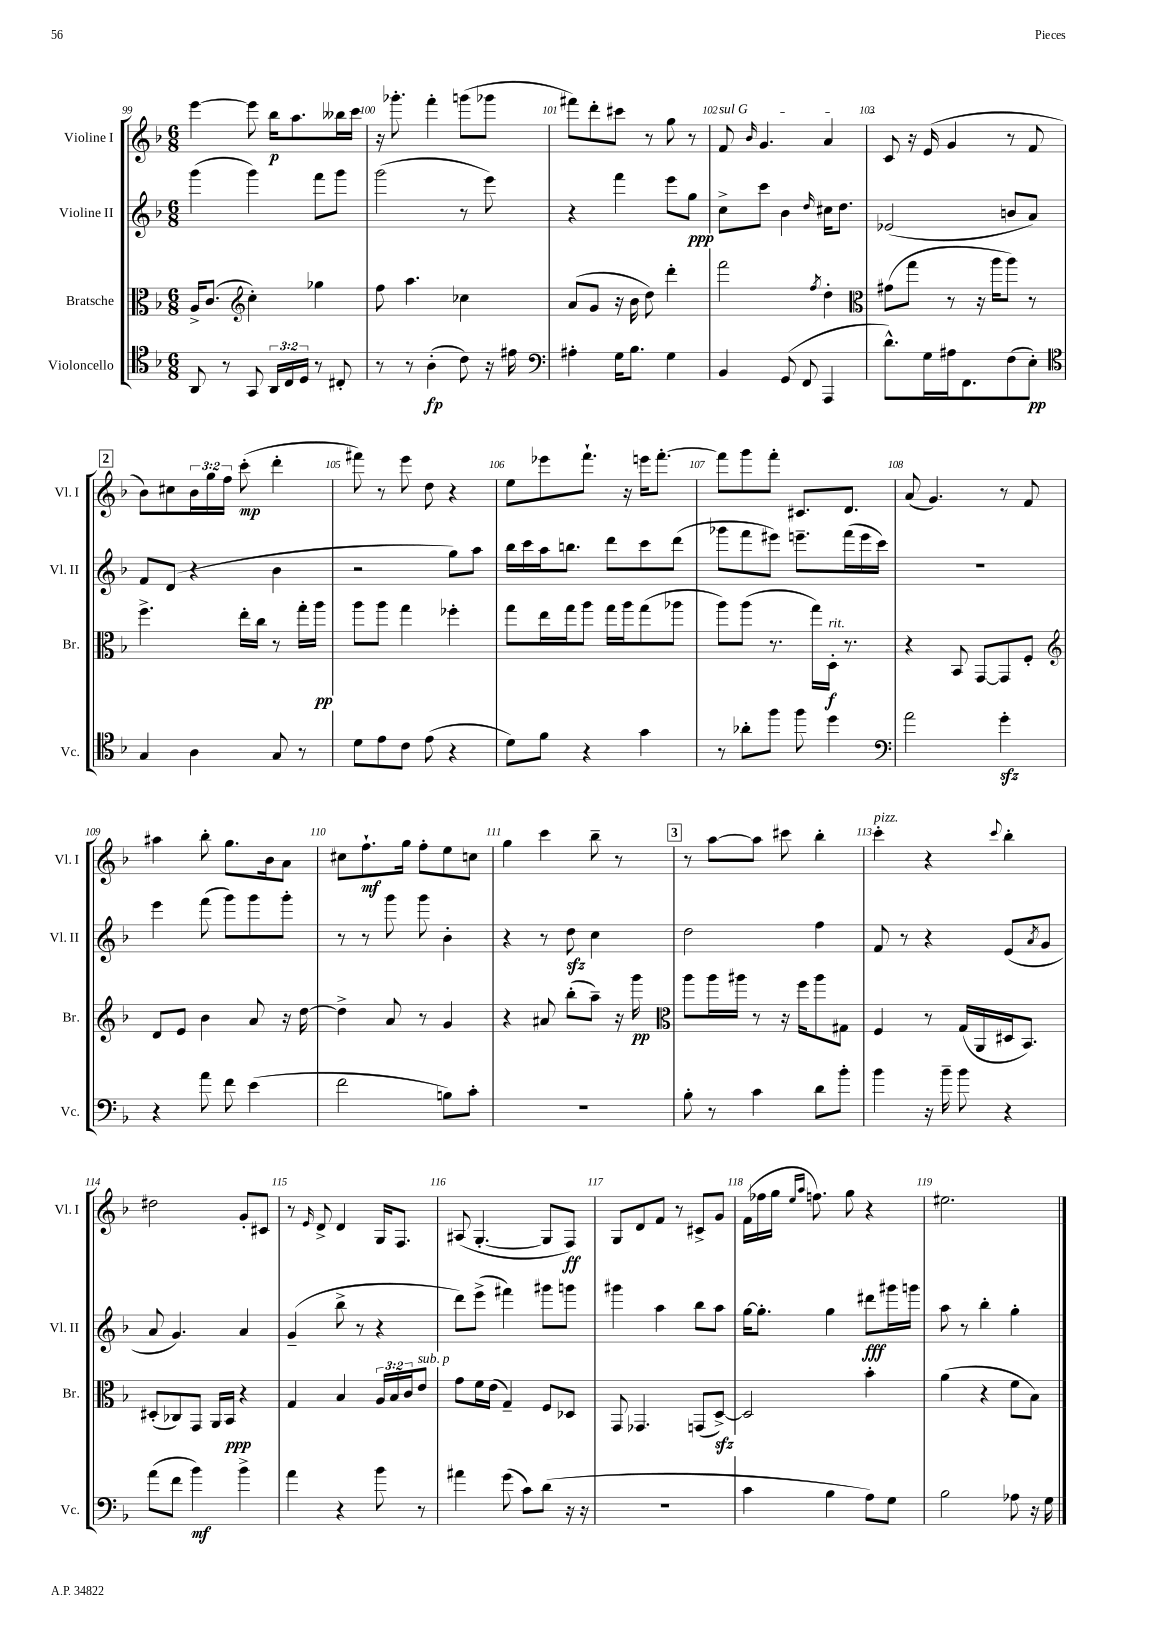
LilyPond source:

<<
\new StaffGroup <<
\new Staff = "s0" \with { instrumentName = "Violine I" shortInstrumentName = "Vl. I" } {
    \clef treble \key f \major \numericTimeSignature \time 6/8 \override Staff.TupletNumber.text = #tuplet-number::calc-fraction-text
    e'''4~ e'''8 bes''16\p a''8. beses''16 c'''16 |
    r16 ges'''8.-. f'''4-. g'''8( ges'''8 |
    fis'''8) d'''8-. cis'''8 r8 g''8 r8 |
    \once \override TextSpanner.bound-details.left.text = \markup { \italic "sul G" } f'8\startTextSpan \grace { bes'16 } g'4. a'4 |
    c'8\stopTextSpan r16 e'16( g'4 r8 f'8 |
    \mark \markup { \box "2" } bes'8) cis''8 \tuplet 3/2 { bes'16 g''16 f''16 } c'''8-.\mp( d'''4-. |
    fis'''8) r8 e'''8 d''8 r4 |
    e''8 ees'''8 f'''8.-! r16 e'''16 f'''8.~-. |
    f'''8 g'''8 f'''8-. cis'8. d'8. |
    a'8( g'4.) r8 f'8 |
    ais''4 bes''8-. g''8. bes'16 a'8 |
    cis''8 f''8.-!\mf g''16 f''8-. e''8 c''8 |
    g''4 c'''4 bes''8-- r8 |
    \mark \markup { \box "3" } r8 a''8~ a''8 cis'''8 bes''4-. |
    c'''4-.^\markup { \italic "pizz." } r4 \appoggiatura { c'''8 } bes''4-. |
    dis''2 g'8-. cis'8 |
    r8 \grace { e'16 } d'8-> d'4 g16 f8. |
    ais8( g4.~-. g8 f8\ff) |
    g8 d'8 f'8 r8 cis'8-> g'8 |
    f'16( fes''16 g''16 \grace { e''16 a''16 } f''8.) g''8 r4 |
    eis''2. \bar "|." |
}
\new Staff = "s1" \with { instrumentName = "Violine II" shortInstrumentName = "Vl. II" } {
    \clef treble \key f \major \numericTimeSignature \time 6/8
    g'''4( g'''4) f'''8 g'''8 |
    g'''2( r8 e'''8) |
    r4 f'''4 e'''8 g''8\ppp |
    c''8-> c'''8 bes'4 \grace { d''16 } cis''16 d''8. |
    ees'2( b'8 a'8) |
    \mark \markup { \box "2" } f'8 d'8( r4 bes'4 |
    r2 g''8) a''8 |
    bes''16 c'''16 a''16 b''8. d'''8 c'''8 d'''8( |
    ges'''8 f'''8 eis'''8) e'''8.-- f'''16( e'''16 c'''16) |
    R2. |
    e'''4 f'''8( g'''8) g'''8 g'''8-. |
    r8 r8 g'''8 g'''8 bes'4-. |
    r4 r8 d''8\sfz c''4 |
    \mark \markup { \box "3" } d''2 f''4 |
    f'8 r8 r4 e'8( \acciaccatura { a'8 } g'8 |
    a'8 g'4.) a'4 |
    g'4--( bes''8-> r8 r4 |
    d'''8) e'''8->( fis'''4) gis'''8 g'''8 |
    gis'''4 a''4 bes''8 a''8 |
    g''16~ g''8.-. g''4 dis'''8\fff gis'''16 g'''16 |
    a''8 r8 bes''4-. g''4-. \bar "|." |
}
\new Staff = "s2" \with { instrumentName = "Bratsche" shortInstrumentName = "Br." } {
    \clef alto \key f \major \numericTimeSignature \time 6/8 \override Staff.TupletNumber.text = #tuplet-number::calc-fraction-text
    a16-> c'8.( \clef treble c''4-.) ges''4 |
    f''8 a''4. ces''4 |
    a'8( g'8 r16 bes'16 d''8) d'''4-. |
    f'''2 \acciaccatura { f''8 } d''4-. |
    \clef alto gis'8( g''8 r8 r16 a''16 a''8) r8 |
    \mark \markup { \box "2" } f''4.-> e''16-. c''16 r8 g''16-. a''16\pp |
    a''8 a''8 g''4 fes''4-. |
    g''8 e''16 g''16 a''8 g''16 a''16 g''8( aes''8 |
    a''8) a''8( r8. g''16) d16-.\f^\markup { \italic "rit." } r8. |
    r4 bes,8 g,8~ g,8 f8-. |
    \clef treble d'8 e'8 bes'4 a'8 r16 d''16~ |
    d''4-> a'8 r8 g'4 |
    r4 ais'8 bes''8-.( a''8--) r16 g'''16\pp |
    \mark \markup { \box "3" } \clef alto a''8 a''16 ais''16 r8 r16 f''16 ais''8 gis8 |
    f4 r8 g16( a,16 dis16 bes,8.) |
    dis8-.( ces8) g,8 a,16 bes,16\ppp r4 |
    g4 bes4 \tuplet 3/2 { a16 bes16 c'16 } e'8^\markup { \italic "sub. p" } |
    g'8 f'16 e'16( g4--) f8 des8 |
    g,8 ges,4. g,8( d8~->\sfz) |
    d2 bes'4-. |
    a'4( r4 f'8 bes8) \bar "|." |
}
\new Staff = "s3" \with { instrumentName = "Violoncello" shortInstrumentName = "Vc." } {
    \clef tenor \key f \major \numericTimeSignature \time 6/8 \override Staff.TupletNumber.text = #tuplet-number::calc-fraction-text
    a,8 r8 g,8 \tuplet 3/2 { a,16 c16 d16 } r8 cis8-. |
    r8 r8 a4-.\fp( c'8) r16 eis'16 |
    \clef bass ais4-. g16 bes8. g4 |
    bes,4 g,8( f,8 a,,4 |
    d'8.-^) g16 ais16 f,8. f8( e8-.\pp) |
    \mark \markup { \box "2" } \clef tenor g4 a4 g8 r8 |
    d'8 e'8 c'8 e'8( r4 |
    d'8) f'8 r4 g'4 |
    r8 aes'8-. f''8 f''8 d''4 |
    \clef bass a'2 g'4-.\sfz |
    r4 a'8 f'8 e'4( |
    f'2 b8) c'8-. |
    R2. |
    \mark \markup { \box "3" } bes8-. r8 c'4 d'8 bes'8-. |
    bes'4 r16 bes'16-- bes'8 r4 |
    a'8( f'8 bes'4\mf) bes'4-> |
    a'4 r4 bes'8 r8 |
    ais'4 g'8( c'8) d'8( r16 r16 |
    R2. |
    c'4 bes4 a8) g8 |
    bes2 aes8 r16 g16 \bar "|." |
}
>>
>>
\layout { \context { \Score currentBarNumber = #99 \override BarNumber.break-visibility = ##(#f #t #t) barNumberVisibility = #all-bar-numbers-visible } }
